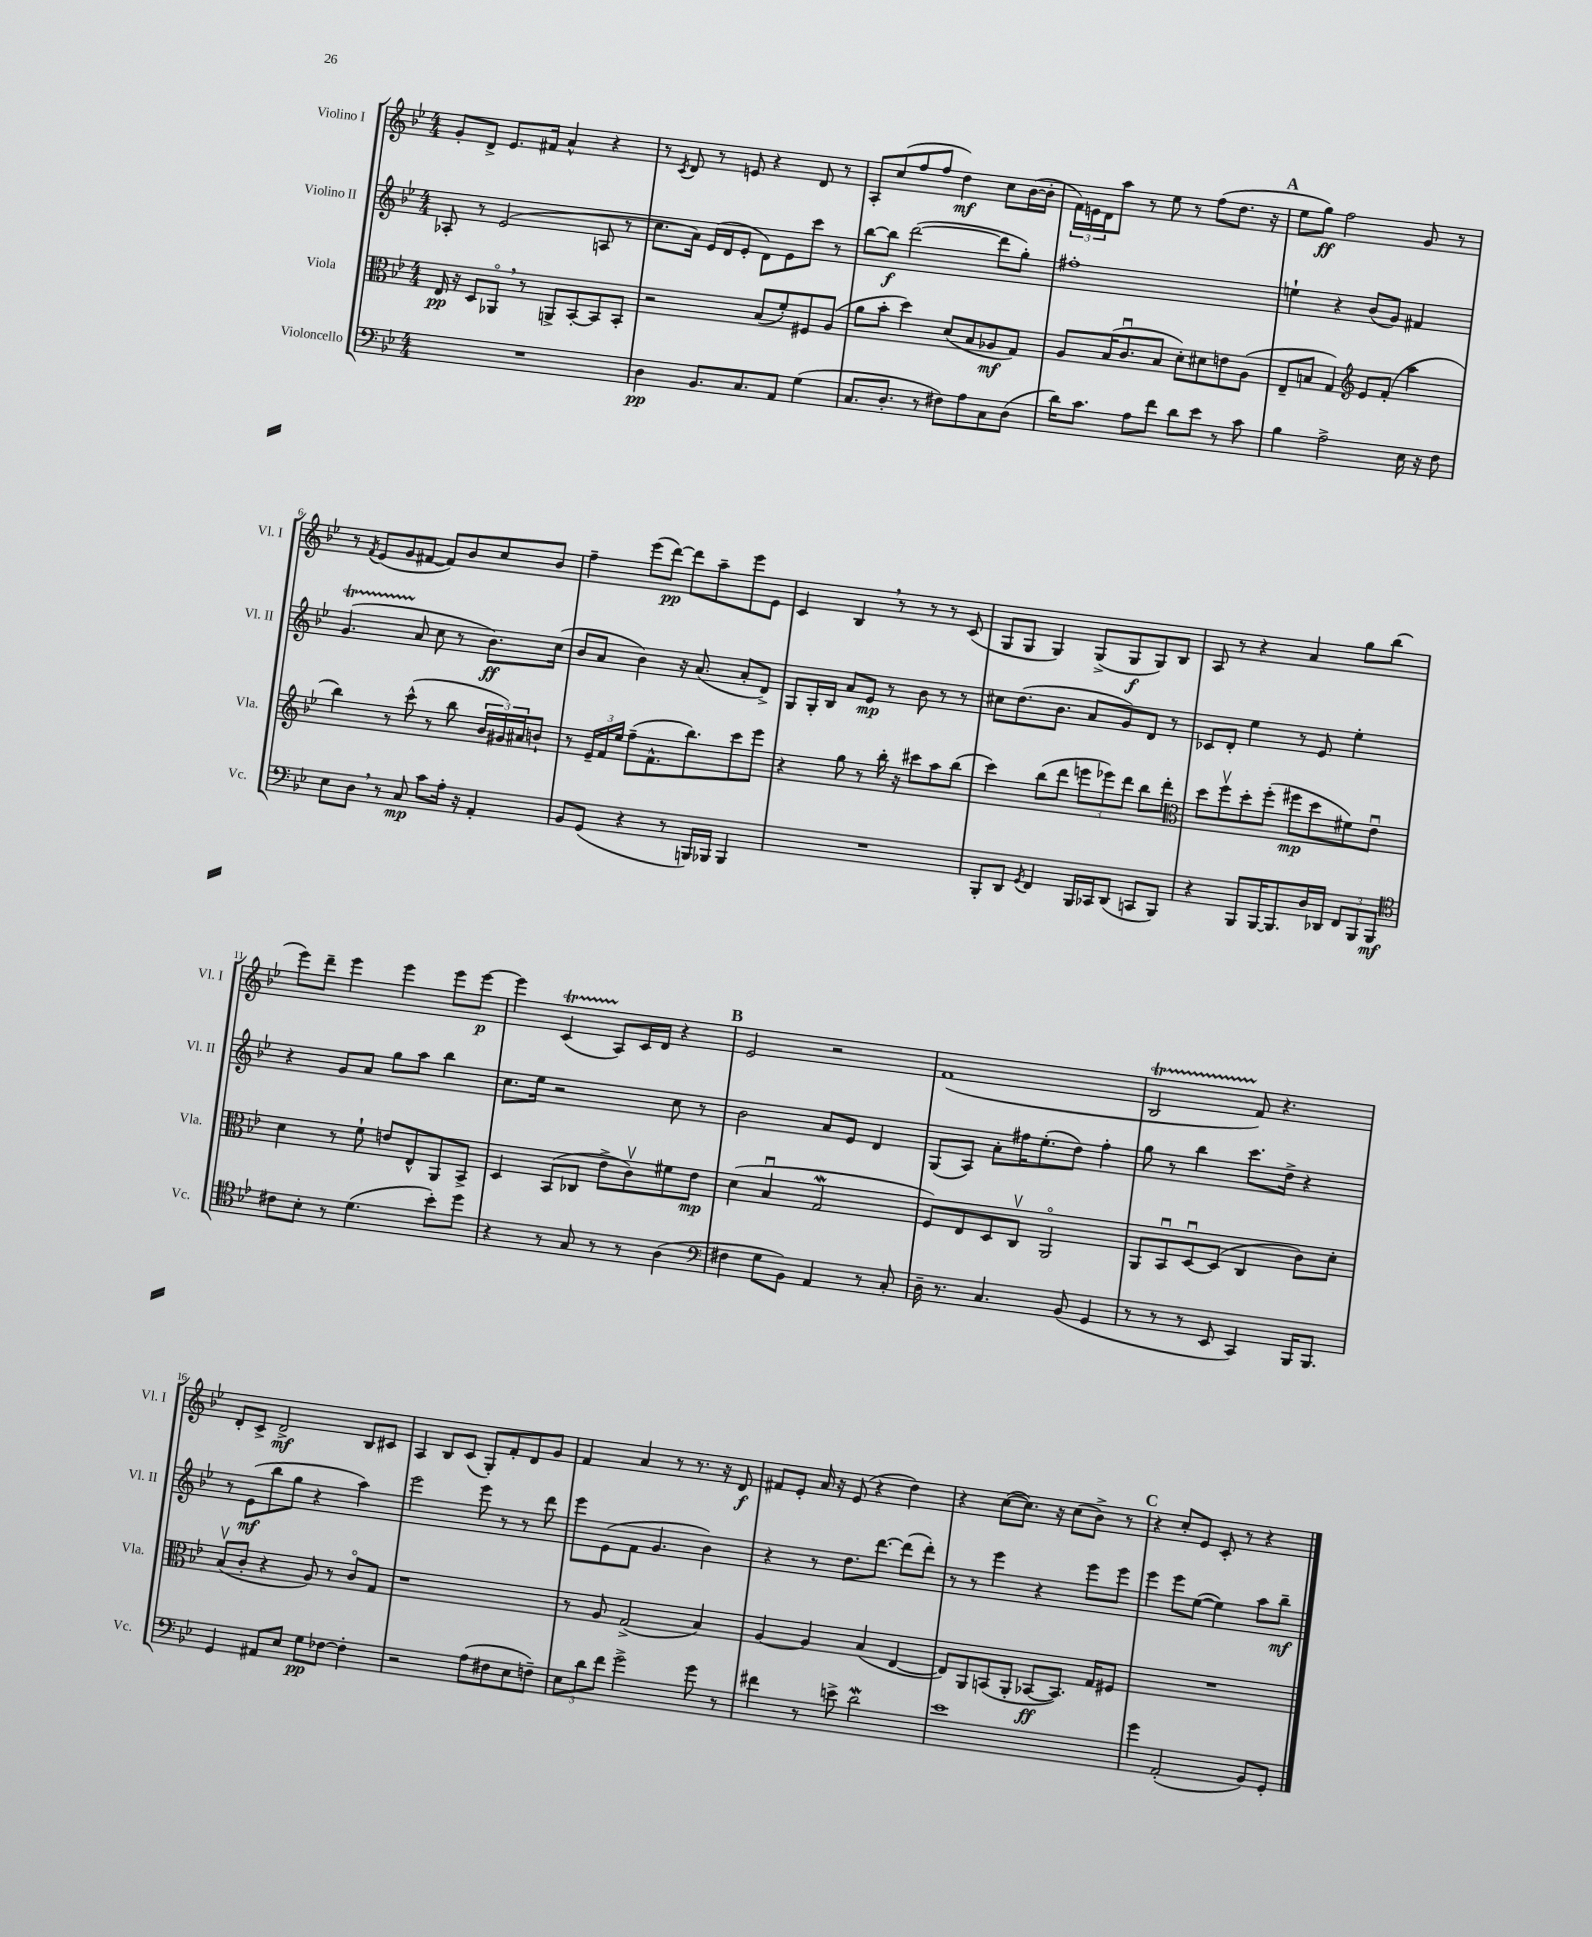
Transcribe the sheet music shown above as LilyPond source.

<<
\new StaffGroup <<
\new Staff = "s0" \with { instrumentName = "Violino I" shortInstrumentName = "Vl. I" } {
    \clef treble \key bes \major \numericTimeSignature \time 4/4
    g'8-. d'8-> ees'8. fis'16 a'4-^ r4 |
    r8 \acciaccatura { c'8 } d'8 r8 e'8 r4 d'8 r8 |
    a8-. c''8( f''8 f''8 d''4\mf) c''8 bes'16~( bes'16-. |
    \tuplet 3/2 { f'16) e'16 d'16 } a''8 r8 ees''8 r8 f''8( d''8. r16 |
    \mark \markup { \bold "A" } ees''8 g''8\ff) f''2 g'8 r8 |
    r8 \acciaccatura { f'8 } ees'8( g'8 fis'8~ fis'8) bes'8 c''8 bes'8 |
    f''4-- ees'''8( d'''8~\pp) d'''8 a''8-- ees'''8 ees'8 |
    c'4 bes4 \breathe r8 r8 r8 c'8( |
    g8 g8 g4) g8->( g8\f g8) bes8 |
    a8 r8 r4 a'4 g''8 bes''8( |
    ees'''8) d'''8-- ees'''4 ees'''4 ees'''8 ees'''8~\p |
    ees'''4 c'4\startTrillSpan( a8\stopTrillSpan) c'16 d'16 r4 |
    \mark \markup { \bold "B" } ees'2 r2 |
    f'1( |
    bes2\startTrillSpan f'8\stopTrillSpan) r4. |
    d'8-. c'8-> d'2->\mf bes8 cis'8 |
    a4 bes8 c'8( g8-.) f'8-. d'8 g'8 |
    f'4 a'4 r8 r8. r16 d'8\f |
    fis'8 ees'8-. a'16 r16 ees'8( r4 d''4) |
    r4 c''8~( c''8.) r16 c''8( bes'8->) r8 |
    \mark \markup { \bold "C" } r4 c''8-. ees'8 c'8-. r8 r4 \bar "|." |
}
\new Staff = "s1" \with { instrumentName = "Violino II" shortInstrumentName = "Vl. II" } {
    \clef treble \key bes \major \numericTimeSignature \time 4/4
    aes8-. r8 ees'2( a8 r8 |
    c''8. a'16) ees'16( d'16 ees'8-. d'8) ees'8 c'''8 r8 |
    bes''8~ bes''8\f d'''2~( d'''8 g''8-.) |
    fis''1-. |
    \mark \markup { \bold "A" } e''4-! r4 bes'8( g'8) fis'4 |
    g'4.\startTrillSpan( a'8\stopTrillSpan c''8 r8 bes'8.\ff) c''16( |
    bes'8 a'8 bes'4) r16 a'8.( a'8-. d'8->) |
    g8 g16-. bes16 a'8 ees'8\mp r8 bes'8 r8 r8 |
    cis''8 d''8.( bes'8. a'8 g'8) d'8 r8 |
    ces'8 d'8-. ees''4 r8 ees'8 ees''4-. |
    r4 g'8 a'8 g''8 a''8 bes''4 |
    c''8. ees''16 r2 c''8 r8 |
    \mark \markup { \bold "B" } bes'2 a'8 ees'8 d'4 |
    g8( a8) a'8-. fis''16 ees''8.-.( d''8) fis''4-. |
    g''8 r8 bes''4 c'''8. d''16-> r4 |
    r8 ees'8\mf( bes''8 g''8 r4 a''4) |
    ees'''2 ees'''8 r8 r8 d'''8 |
    ees'''8 ees'8( f'8 g'4. bes'4) |
    r4 r8 d''8. d'''8.~ d'''8( d'''8-.) |
    r8 r8 ees'''4 r4 ees'''8 ees'''8 |
    \mark \markup { \bold "C" } ees'''4 ees'''8 ees''8~( ees''4) a''8 bes''8--\mf \bar "|." |
}
\new Staff = "s2" \with { instrumentName = "Viola" shortInstrumentName = "Vla." } {
    \clef alto \key bes \major \numericTimeSignature \time 4/4
    ees16\pp r16 d8 aes,8\flageolet \breathe r8 a,8-> bes,8~-. bes,8 bes,8-. |
    r2 bes8( f'8-.) fis8 a8( |
    a'8 bes'8-. d''4) d'8( bes8 aes8\mf g8) |
    a8 bes16( c'8.\downbow bes8 d'8-.) dis'8 e'8 a8( |
    \mark \markup { \bold "A" } ees8-- b8 g4) \clef treble ees'8 f'8-.( a''4 |
    bes''4) r8 c'''8-^( r8 bes''8 \tuplet 3/2 { bes'16 gis'16) ais'16 } b'8-! |
    r8 \tuplet 3/2 { ees'16-- f'16 ees''16 } f''8--( f'8.-^ bes''8.) c'''8 ees'''8 |
    r4 g''8 r8 bes''16-. r16 cis'''8 a''8 bes''8( |
    c'''4) bes''8( d'''8 \tuplet 3/2 { e'''8 ees'''8) d'''8 } bes''8 d'''8-. |
    \clef alto d''8 f''8\upbow d''8-. f''8-.( fis''8\mp d''8 fis'8) ees'8\downbow |
    d'4 r8 f'8-! e'8 ees8-^ a,8 bes,8-> |
    d4 bes,8( ces8 ees'8-> c'8\upbow) fis'8 ees'8\mp |
    \mark \markup { \bold "B" } d'4( bes4\downbow g2\mordent |
    f8) ees8 d8 c8\upbow a,2\flageolet |
    a,8 bes,8\downbow d8~\downbow d8( c4 c'8) d'8-. |
    bes8\upbow( c'8-. r4 a8) r8 c'8\flageolet g8 |
    r1 |
    r8 a8 g2->( bes4) |
    a4~ a4 bes4( ees4~ |
    ees8) a,8 b,8( a,8-. bes,8~\ff bes,8.) g16 fis8 |
    \mark \markup { \bold "C" } R1 \bar "|." |
}
\new Staff = "s3" \with { instrumentName = "Violoncello" shortInstrumentName = "Vc." } {
    \clef bass \key bes \major \numericTimeSignature \time 4/4
    R1 |
    d4\pp bes,8. c8. a,8 g4( |
    c8. d8.-. r8 fis8) a8 c8 d8( |
    d'16) c'8. a8 f'8 d'8 ees'8 r8 c'8 |
    \mark \markup { \bold "A" } bes4 a2-> ees16 r16 f8 |
    ees8 d8 \breathe r8 c8\mp c'8 a16-. r16 a,4-. |
    bes,8 g,8( r4 r8 b,,16) bes,,16 bes,,4 |
    R1 |
    bes,,8-. d,8 \acciaccatura { g,8 } f,4 bes,,16 ces,16 d,8( c,8 bes,,8) |
    r4 bes,,8 bes,,16~ bes,,8. d16 des,16 \tuplet 3/2 { f,8 bes,,8 bes,,8\mf } |
    \clef tenor cis'8 bes8-. r8 d'4.( bes'8-.) d''8 |
    r4 r8 g8 r8 r8 a4( |
    \mark \markup { \bold "B" } \clef bass fis4 g8 bes,8) a,4 r8 c8-. |
    d16-- r8. c4. bes,8( g,4 |
    r8 r8 r8 ees,8 c,4) bes,,16 bes,,8. |
    g,4 ais,8 ees8 g8\pp fes8~ fes4-. |
    r2 a8( fis8 ees8 f8--) |
    \tuplet 3/2 { ees8 d'8 f'8 } g'2-> g'8 r8 |
    fis'4 r8 e'8-> d'2\mordent |
    ees'1 |
    \mark \markup { \bold "C" } g'4 a,2-.( bes,8) g,8-. \bar "|." |
}
>>
>>
